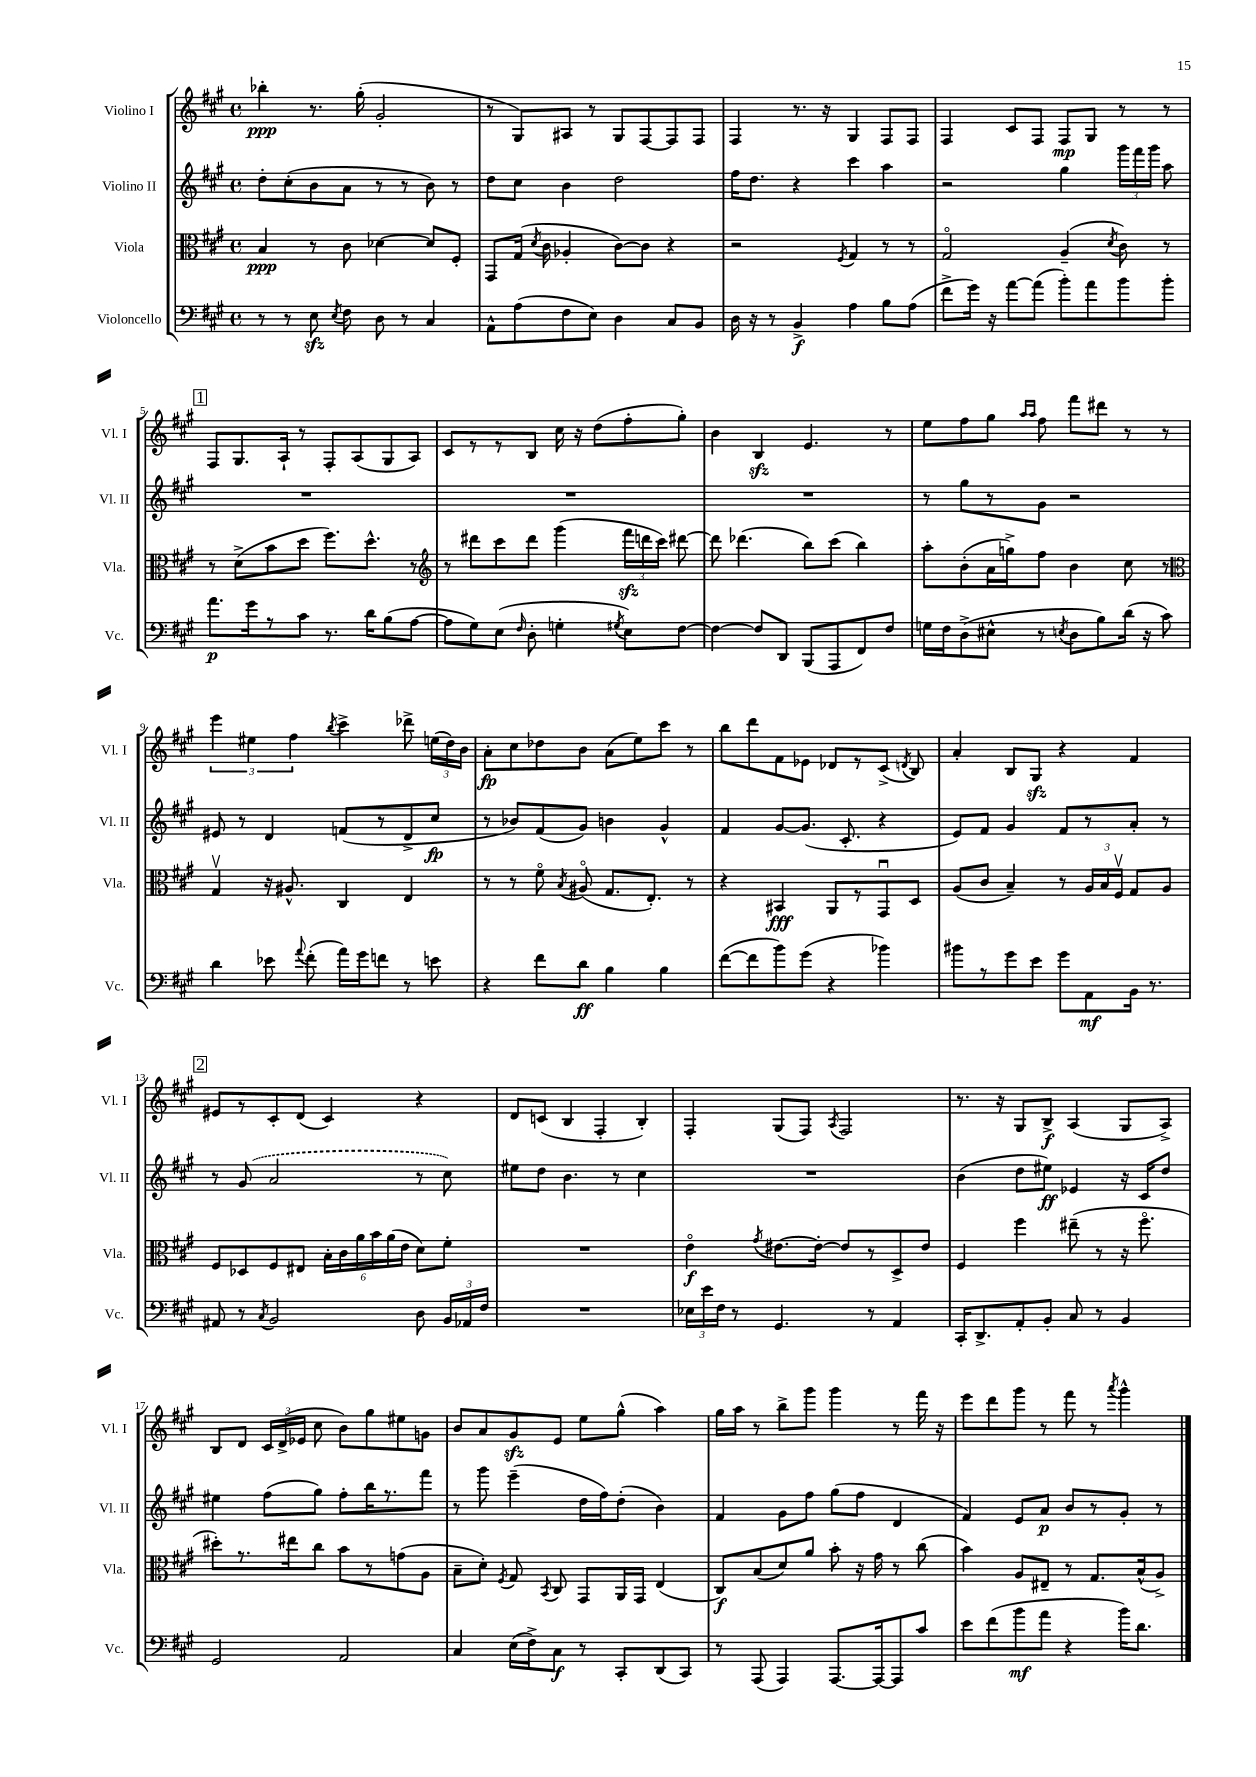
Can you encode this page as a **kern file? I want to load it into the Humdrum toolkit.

**kern	**dynam	**kern	**dynam	**kern	**dynam	**kern	**dynam
*part4	*part4	*part3	*part3	*part2	*part2	*part1	*part1
*staff4	*staff4	*staff3	*staff3	*staff2	*staff2	*staff1	*staff1
*I"Violoncello	*	*I"Viola	*	*I"Violino II	*	*I"Violino I	*
*I'Vc.	*	*I'Vla.	*	*I'Vl. II	*	*I'Vl. I	*
*clefF4	*	*clefC3	*	*clefG2	*	*clefG2	*
*k[f#c#g#]	*	*k[f#c#g#]	*	*k[f#c#g#]	*	*k[f#c#g#]	*
*M4/4	*	*M4/4	*	*M4/4	*	*M4/4	*
*met(c)	*	*met(c)	*	*met(c)	*	*met(c)	*
=1	=1	=1	=1	=1	=1	=1	=1
8r	.	4B/	ppp	8dd'\L	.	4bb-X'\	ppp
8r	.	.	.	(8cc#'\	.	.	.
8Ezz\	.	8r	.	8b\	.	8.r	.
8qE/	.	.	.	.	.	.	.
8F#\	.	8c#\	.	8a\J	.	.	.
.	.	.	.	.	.	(16gg#'\	.
8D\	.	[4d-X\	.	8r	.	2g#'/	.
8r	.	.	.	8r	.	.	.
4C#/	.	8d-/L]	.	8b\)	.	.	.
.	.	8F#'/J	.	8r	.	.	.
=2	=2	=2	=2	=2	=2	=2	=2
8AA^^\L	.	8GG#/L	.	8dd\L	.	8r	.
(8A\	.	(16G#/Jk	.	8cc#\J	.	8G#/L)	.
.	.	8qd/	.	.	.	.	.
.	.	16c#\	.	.	.	.	.
8F#\	.	4A-X'/	.	4b\	.	8A#X/J	.
8E\J)	.	.	.	.	.	8r	.
4D\	.	[8c#\L)	.	2dd\	.	8G#/L	.
.	.	8c#\J]	.	.	.	[8F#/	.
8C#/L	.	4r	.	.	.	8F#/]	.
8BB/J	.	.	.	.	.	8F#/J	.
=3	=3	=3	=3	=3	=3	=3	=3
16D\	.	2r	.	16ff#\KL	.	4F#/	.
16r	.	.	.	8.dd\J	.	.	.
8r	.	.	.	.	.	.	.
4BB^/	f	.	.	4r	.	8.r	.
.	.	.	.	.	.	16r	.
.	.	8qF#/	.	.	.	.	.
4A\	.	4G#/	.	4ccc#\	.	4G#/	.
8B\L	.	8r	.	4aa\	.	8F#/L	.
(8A\J	.	8r	.	.	.	8F#/J	.
=4	=4	=4	=4	=4	=4	=4	=4
8f#^\L	.	2G#/	.	2r	.	4F#/	.
16g#\Jk)	.	.	.	.	.	.	.
16r	.	.	.	.	.	.	.
[8a\L	.	.	.	.	.	8c#/L	.
(8a\J]	.	.	.	.	.	8F#/J	.
8b'\L)	.	(4A~/	.	4gg#\	.	8F#/L	mp
8a\	.	.	.	.	.	8G#/J	.
.	.	8qd/	.	.	.	.	.
8b\	.	8c#\)	.	24ggg#\LL	.	8r	.
.	.	.	.	24fff#\	.	.	.
.	.	.	.	24ggg#\JJ	.	.	.
8b'\J	.	8r	.	8aa\	.	8r	.
!!LO:LB:g=z
!!LO:REH:place=s1:t=1
=5	=5	=5	=5	=5	=5	=5	=5
8.a\L	p	8r	.	1r	.	8F#/L	.
.	.	(8d^\L	.	.	.	8.G#/	.
16g#\k	.	.	.	.	.	.	.
8r	.	8b\	.	.	.	.	.
.	.	.	.	.	.	16A`/Jk	.
8c#\J	.	8dd\J	.	.	.	8r	.
8.r	.	8.ff#\L)	.	.	.	8F#'/L	.
.	.	.	.	.	.	(8A/	.
16d\KL	.	8.dd^^\J	.	.	.	.	.
(8B\	.	.	.	.	.	8G#/	.
[8A\J	.	8r	.	.	.	8A/J)	.
=6	=6	=6	=6	=6	=6	=6	=6
*	*	*clefG2	*	*	*	*	*
8A\L]	.	8r	.	1r	.	8c#/L	.
8G#\)	.	8ddd#X\L	.	.	.	8r	.
(8E\J	.	8ccc#\	.	.	.	8r	.
16qqF#/	.	.	.	.	.	.	.
8D'\	.	8ddd#\J	.	.	.	8B/J	.
4Gn'\	.	(4ggg#\	.	.	.	16cc#\	.
.	.	.	.	.	.	16r	.
.	.	.	.	.	.	(8dd\L	.
8qG#X/	.	.	.	.	.	.	.
8E\L)	.	24fff#zz\LL	.	.	.	8ff#'\	.
.	.	24dddn\	.	.	.	.	.
.	.	24ccc#\JJ)	.	.	.	.	.
[8F#\J	.	[8ddd#X\	.	.	.	8gg#'\J)	.
=7	=7	=7	=7	=7	=7	=7	=7
4F#\_	.	8ddd#\]	.	1r	.	4b\	.
.	.	(4.ddd-X\	.	.	.	.	.
8F#/L]	.	.	.	.	.	4Bzz/	.
8DD/J	.	.	.	.	.	.	.
(8BBB/L	.	8bb\L)	.	.	.	4.e/	.
8AAA/	.	(8ccc#\J	.	.	.	.	.
8FF#/)	.	4bb\)	.	.	.	.	.
8F#/J	.	.	.	.	.	8r	.
=8	=8	=8	=8	=8	=8	=8	=8
16Gn\LL	.	8aa'\L	.	8r	.	8ee\L	.
16F#\J	.	.	.	.	.	.	.
(8D^\	.	(8b'\	.	8gg#\L	.	8ff#\	.
8E#X^^\J	.	16a\L	.	8r	.	8gg#\J	.
.	.	16ggn^\J)	.	.	.	.	.
.	.	.	.	.	.	16qqaa/LL	.
.	.	.	.	.	.	16qqaa/JJ	.
8r	.	8ff#\J	.	8g#\J	.	8ff#\	.
8qEn/	.	.	.	.	.	.	.
8D\L	.	4b\	.	2r	.	8fff#\L	.
8B\)	.	.	.	.	.	8ddd#X\J	.
(16d\Jk	.	8cc#\	.	.	.	8r	.
16r	.	.	.	.	.	.	.
8c#\)	.	8r	.	.	.	8r	.
!!LO:LB:g=z
=9	=9	=9	=9	=9	=9	=9	=9
*	*	*clefC3	*	*	*	*	*
4d\	.	4G#v/	.	8e#X/	.	6eee\	.
.	.	.	.	8r	.	.	.
.	.	.	.	.	.	6ee#X\	.
8e-X\	.	16r	.	4d/	.	.	.
.	.	8.A#X^^/	.	.	.	.	.
.	.	.	.	.	.	6ff#\	.
8qqa/	.	.	.	.	.	.	.
(8f#'\	.	.	.	.	.	.	.
.	.	.	.	.	.	8qbb/	.
16a\LL)	.	4C#/	.	(8fn/L	.	4ccc#^\	.
16g#\J	.	.	.	.	.	.	.
8fn\J	.	.	.	8r	.	.	.
8r	.	4E/	.	8d^/	.	8ddd-X^\	.
8en\	.	.	.	8cc#/J	fp	(24een\LL	.
.	.	.	.	.	.	24dd\)	.
.	.	.	.	.	.	24b\JJ	.
=10	=10	=10	=10	=10	=10	=10	=10
4r	.	8r	.	8r	.	8a'\L	fp
.	.	8r	.	8b-X/L)	.	8cc#\	.
8f#\L	.	8f#\	.	(8f#/	.	8dd-X\	.
.	.	8qB/	.	.	.	.	.
8d\J	ff	(8A#X/	.	8g#/J)	.	8b\J	.
4B\	.	8.G#/L	.	4bn\	.	(8a\L	.
.	.	.	.	.	.	8ee\)	.
.	.	8.E'/J)	.	.	.	.	.
4B\	.	.	.	4g#^^/	.	8ccc#\J	.
.	.	8r	.	.	.	8r	.
=11	=11	=11	=11	=11	=11	=11	=11
([8f#\L	.	4r	.	4f#/	.	8bb\L	.
8f#\]	.	.	.	.	.	8ddd\	.
8b\)	.	4BB#X/	fff	[8g#/L	.	8f#\	.
(8g#\J	.	.	.	(8.g#/J]	.	8e-X\J	.
4r	.	8AA/L	.	.	.	8d-X/L	.
.	.	.	.	8.c#'/	.	.	.
.	.	8r	.	.	.	8r	.
4b-X\)	.	8GG#u/	.	4r	.	(8c#^/J	.
.	.	.	.	.	.	8qdn/	.
.	.	8D/J	.	.	.	8B/)	.
=12	=12	=12	=12	=12	=12	=12	=12
8b#X\L	.	(8A/L	.	8e/L)	.	4a'/	.
8r	.	8c#/J	.	8f#/J	.	.	.
8g#\	.	4B~/)	.	4g#/	.	8B/L	.
8e\J	.	.	.	.	.	8G#zz/J	.
8g#\L	.	8r	.	8f#/L	.	4r	.
8AA\	mf	24A/LL	.	8r	.	.	.
.	.	24B/	.	.	.	.	.
.	.	24F#v/JJ	.	.	.	.	.
16BB\Jk	.	8G#/L	.	8a'/J	.	4f#/	.
8.r	.	.	.	.	.	.	.
.	.	8A/J	.	8r	.	.	.
!!LO:LB:g=z
!!LO:REH:place=s1:t=2
=13	=13	=13	=13	=13	=13	=13	=13
8AA#X/	.	8F#/L	.	8r	.	8e#X/L	.
8r	.	8D-X/	.	(8g#/	.	8r	.
8qC#/	.	.	.	.	.	.	.
2BB/	.	8F#/	.	2a/	.	8c#'/	.
.	.	8E#X/J	.	.	.	(8d/J	.
.	.	24B'\LL	.	.	.	4c#/)	.
.	.	24c#\	.	.	.	.	.
.	.	24a\	.	.	.	.	.
.	.	24b\	.	.	.	.	.
.	.	(24a\	.	.	.	.	.
.	.	24e\JJ	.	.	.	.	.
8D\	.	8d\L)	.	8r	.	4r	.
24BB/LL	.	8f#'\J	.	8cc#\)	.	.	.
24AA-X/	.	.	.	.	.	.	.
24F#/JJ	.	.	.	.	.	.	.
=14	=14	=14	=14	=14	=14	=14	=14
1r	.	1r	.	8ee#X\L	.	8d/L	.
.	.	.	.	8dd\J	.	(8cn/J	.
.	.	.	.	4.b\	.	4B/	.
.	.	.	.	.	.	4F#'/	.
.	.	.	.	8r	.	.	.
.	.	.	.	4cc#\	.	4B'/)	.
=15	=15	=15	=15	=15	=15	=15	=15
24E-X\LL	.	4e\	f	1r	.	4F#'/	.
24e\	.	.	.	.	.	.	.
24F#\JJ	.	.	.	.	.	.	.
8r	.	.	.	.	.	.	.
.	.	8qg#/	.	.	.	.	.
4.GG#/	.	[8.e#X\L	.	.	.	(8G#/L	.
.	.	.	.	.	.	8F#/J)	.
.	.	16e#'\Jk_	.	.	.	.	.
.	.	.	.	.	.	8qA/	.
.	.	8e#/L]	.	.	.	2F#/	.
8r	.	8r	.	.	.	.	.
4AA/	.	8D^/	.	.	.	.	.
.	.	8e#/J	.	.	.	.	.
=16	=16	=16	=16	=16	=16	=16	=16
16CC#'/KL	.	4F#/	.	(4b\	.	8.r	.
8.DD^/	.	.	.	.	.	.	.
.	.	.	.	.	.	16r	.
8AA'/	.	4ff#\	.	8dd\L	.	8G#/L	.
8BB'/J	.	.	.	8ee#X\J)	ff	8B^/J	f
8C#/	.	(8ee#X~\	.	4e-X/	.	(4A/	.
8r	.	8r	.	.	.	.	.
4BB/	.	16r	.	16r	.	8G#/L	.
.	.	8.ff#\	.	16c#/KL	.	.	.
.	.	.	.	8dd/J	.	8A^/J)	.
!!LO:LB:g=z
=17	=17	=17	=17	=17	=17	=17	=17
2GG#/	.	8dd#X'\L)	.	4ee#X\	.	8B/L	.
.	.	8.r	.	.	.	8d/J	.
.	.	.	.	(8ff#\L	.	24c#/LL	.
.	.	.	.	.	.	(24d^/	.
.	.	16ee#X\k	.	.	.	.	.
.	.	.	.	.	.	24e-X/JJ	.
.	.	8cc#\J	.	8gg#\J)	.	8cc#\	.
2AA/	.	8b\L	.	8ff#'\L	.	8b\L)	.
.	.	8r	.	16bb\K	.	8gg#\	.
.	.	.	.	8.r	.	.	.
.	.	(8gn\	.	.	.	8ee#X\	.
.	.	8A\J	.	8fff#\J	.	8gn\J	.
=18	=18	=18	=18	=18	=18	=18	=18
4C#/	.	8B~\L	.	8r	.	8b/L	.
.	.	8d'\J)	.	8ggg#\	.	8a/	.
.	.	8qF#/	.	.	.	.	.
(16E\LL	.	8G#/	.	(4eee~\	.	8g#zz/	.
16F#^\J)	.	.	.	.	.	.	.
.	.	8qBB/	.	.	.	.	.
8C#\J	f	8C#/	.	.	.	8e/J	.
8r	.	8GG#/L	.	16dd\LL	.	8ee\L	.
.	.	.	.	16ff#\J)	.	.	.
8CC#'/L	.	16AA/L	.	(8dd'\J	.	(8gg#^^\J	.
.	.	16GG#/JJ	.	.	.	.	.
(8DD/	.	(4E/	.	4b\)	.	4aa\)	.
8CC#/J)	.	.	.	.	.	.	.
=19	=19	=19	=19	=19	=19	=19	=19
8r	.	8C#/L)	f	4f#/	.	16gg#\LL	.
.	.	.	.	.	.	16aa\JJ	.
(8AAA/	.	(8B/	.	.	.	8r	.
4AAA/)	.	8d/)	.	8g#\L	.	8bb^\L	.
.	.	8a/J	.	8ff#\J	.	8ggg#\J	.
[8.AAA/L	.	8b'\	.	(8gg#\L	.	4ggg#\	.
.	.	16r	.	8ff#\J	.	.	.
16AAA/k_	.	16g#\	.	.	.	.	.
8AAA/]	.	8r	.	4d/	.	8r	.
8c#/J	.	(8cc#\	.	.	.	16fff#\	.
.	.	.	.	.	.	16r	.
=20	=20	=20	=20	=20	=20	=20	=20
8e\L	.	4b\)	.	4f#/)	.	8eee\L	.
(8f#\	.	.	.	.	.	8ddd\	.
8b\	mf	8A/L	.	8e/L	.	8ggg#\J	.
8a\J	.	8E#X~/J	.	8a/J	p	8r	.
4r	.	8r	.	8b/L	.	8fff#\	.
.	.	8.G#/L	.	8r	.	8r	.
.	.	.	.	.	.	8qaaa/	.
16b\KL)	.	.	.	8g#'/J	.	4ggg#^^\	.
8.d\J	.	(16B^^/k	.	.	.	.	.
.	.	8A^/J)	.	8r	.	.	.
==	==	==	==	==	==	==	==
*-	*-	*-	*-	*-	*-	*-	*-
